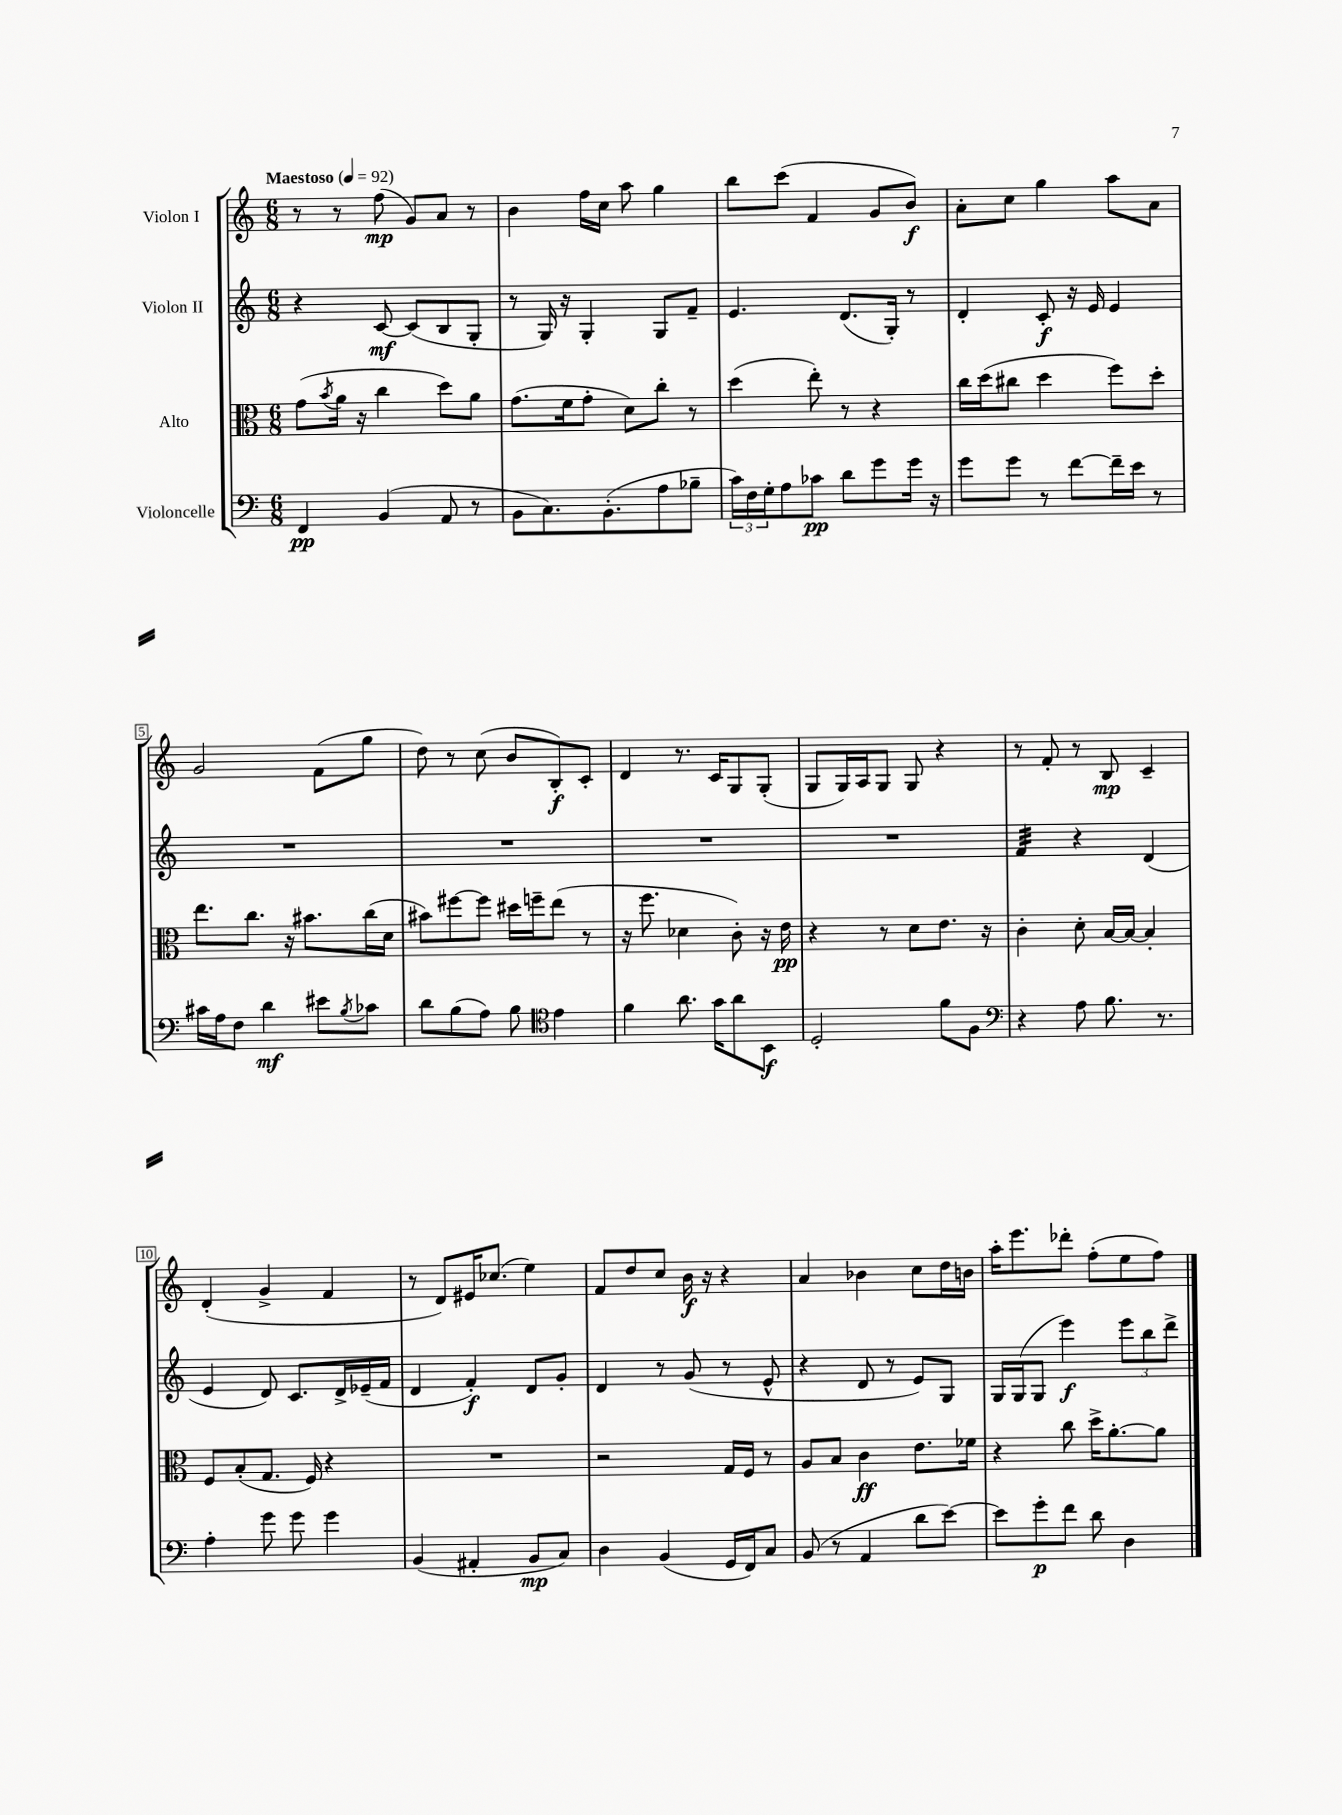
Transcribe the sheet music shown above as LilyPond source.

<<
\new StaffGroup <<
\new Staff = "s0" \with { instrumentName = "Violon I" } {
    \clef treble \key c \major \numericTimeSignature \time 6/8 \tempo "Maestoso" 4 = 92
    r8 r8 f''8\mp( g'8) a'8 r8 |
    b'4 f''16 c''16 a''8 g''4 |
    b''8 c'''8( f'4 g'8 b'8\f) |
    a'8-. c''8 g''4 a''8 a'8 |
    g'2 f'8( g''8 |
    d''8) r8 c''8( b'8 b8-.\f) c'8-. |
    d'4 r8. c'16 g8 g8-.( |
    g8 g16) a16 g8 g8 r4 |
    r8 f'8-. r8 b8\mp c'4-- |
    d'4-.( g'4-> f'4 |
    r8 d'8) eis'16 ces''8.( e''4) |
    f'8 d''8 c''8 b'16\f r16 r4 |
    a'4 bes'4 c''8 d''16 b'16 |
    a''16-. e'''8. des'''8-. f''8-.( e''8 f''8) \bar "|." |
}
\new Staff = "s1" \with { instrumentName = "Violon II" } {
    \clef treble \key c \major \numericTimeSignature \time 6/8
    r4 c'8~\mf c'8( b8 g8-. |
    r8 g16) r16 g4-. g8 f'8-- |
    e'4. d'8.( g16-.) r8 |
    d'4-. c'8-.\f r16 e'16 e'4 |
    R2. |
    R2. |
    R2. |
    R2. |
    f'4:32 r4 d'4( |
    e'4 d'8) c'8. d'16-> ees'16--( f'16 |
    d'4 f'4-.\f) d'8 g'8-. |
    d'4 r8 g'8( r8 e'8-^ |
    r4 d'8 r8 e'8) g8 |
    g16 g16( g8 e'''4\f) \tuplet 3/2 { e'''8 b''8 d'''8-> } \bar "|." |
}
\new Staff = "s2" \with { instrumentName = "Alto" } {
    \clef alto \key c \major \numericTimeSignature \time 6/8
    g'8( \acciaccatura { b'8 } a'16 r16 c''4 d''8) a'8 |
    g'8.( f'16 g'8-. d'8) c''8-. r8 |
    d''4( e''8-.) r8 r4 |
    c''16 d''16( cis''8 d''4 f''8) d''8-. |
    e''8. c''8. r16 bis'8. c''16( d'16 |
    bis'8) fis''8~ fis''8 dis''16 f''16-- e''8( r8 |
    r16 f''8. des'4 c'8-.) r16 e'16\pp |
    r4 r8 d'8 e'8. r16 |
    c'4-. d'8-. b16~ b16~ b4-. |
    f8 b8-.( g8. f16) r4 |
    R2. |
    r2 g16 f16 r8 |
    a8 b8 c'4\ff e'8. fes'16 |
    r4 c''8 d''16-> a'8.~-. a'8 \bar "|." |
}
\new Staff = "s3" \with { instrumentName = "Violoncelle" } {
    \clef bass \key c \major \numericTimeSignature \time 6/8
    f,4\pp b,4( a,8 r8 |
    b,8 c8.) b,8.-.( a8 bes8-- |
    \tuplet 3/2 { c'16) f16 g16-. } a8 ces'8\pp d'8 g'8 g'16 r16 |
    g'8 g'8 r8 f'8~ f'16-- e'16 r8 |
    cis'16 a16 f8 d'4\mf eis'8 \acciaccatura { b8 } ces'8 |
    d'8 b8( a8) b8 \clef tenor e'4 |
    f'4 a'8. g'16 a'8 b,8\f |
    d2-. f'8 f8 |
    \clef bass r4 a8 b8. r8. |
    a4-. g'8 g'8 g'4 |
    b,4( ais,4-. b,8\mp c8) |
    d4 b,4( g,16 f,16) c8 |
    b,8( r8 a,4 d'8 e'8~) |
    e'8 g'8-.\p f'8 d'8 d4 \bar "|." |
}
>>
>>
\layout { \context { \Score \override BarNumber.stencil = #(make-stencil-boxer 0.1 0.3 ly:text-interface::print) } }
